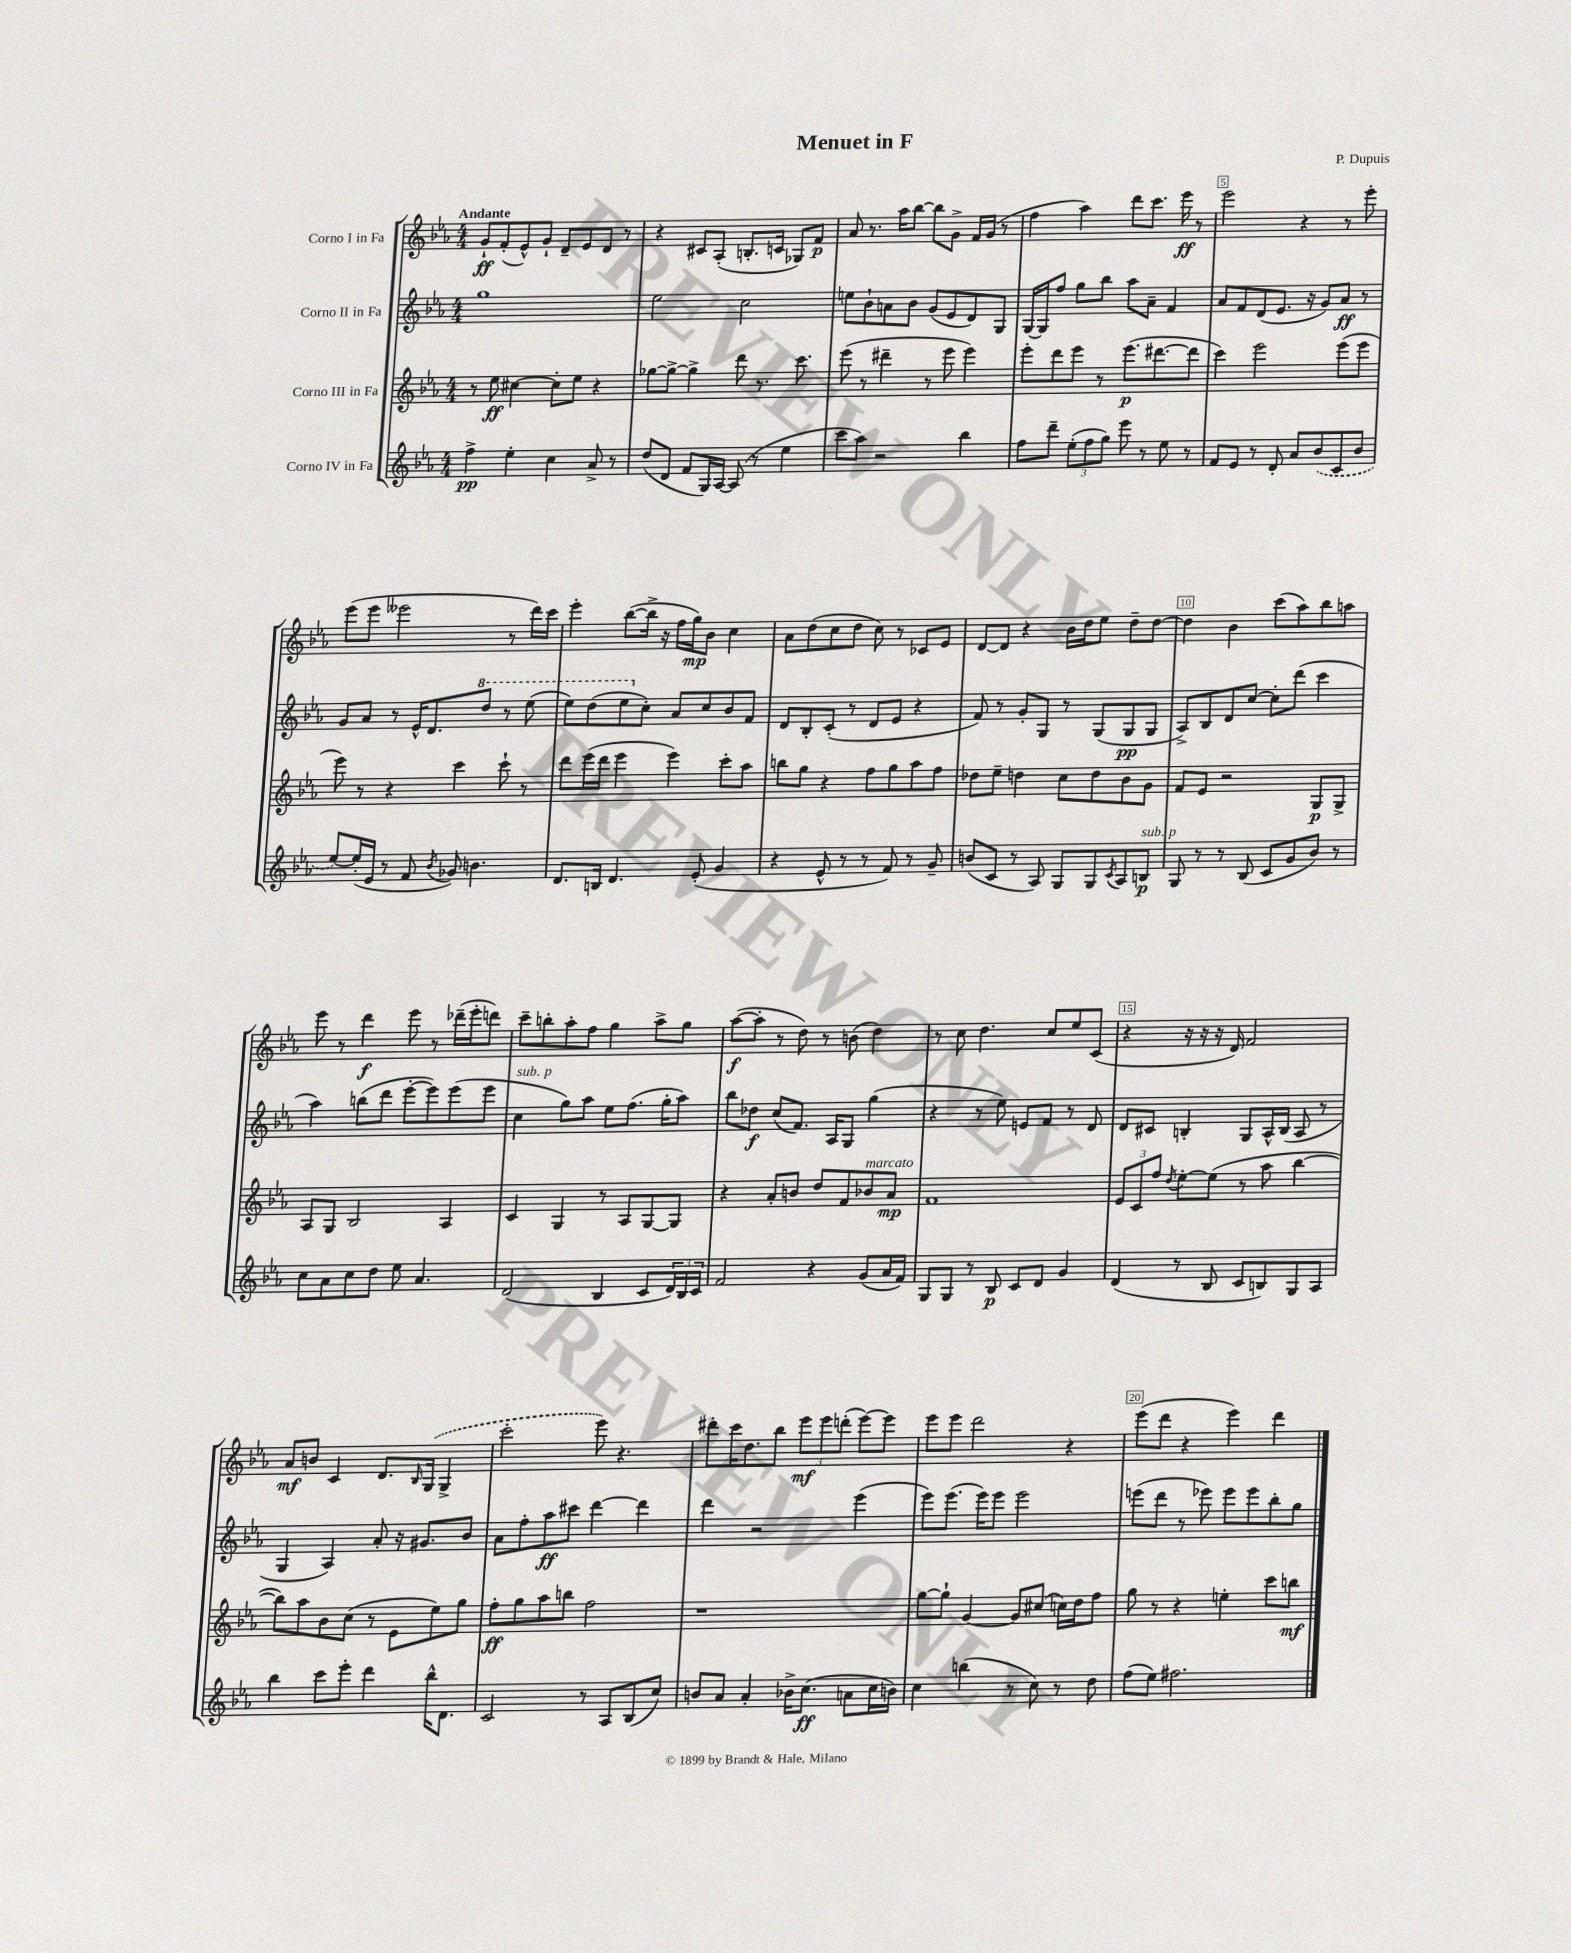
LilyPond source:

\header { title = "Menuet in F" composer = "P. Dupuis" }
<<
\new StaffGroup <<
\new Staff = "s0" \with { instrumentName = "Corno I in Fa" } {
    \clef treble \key ees \major \numericTimeSignature \time 4/4 \tempo "Andante"
    g'8-!\ff f'8-.( ees'8-^) g'8-! d'8-- ees'8 d'8 r8 |
    r4 cis'8 aes8-.( b8.-. c'16 ges8) f'8\p |
    aes'8 r8. aes''16 bes''8~ bes''8 g'8-> f'16 g'16( r8 |
    f''4 aes''4) d'''8 c'''8. ees'''16\ff r8 |
    ees'''2 r4 r8 ees'''8-. |
    ees'''8( ees'''8 eeses'''2 r8 d'''16) c'''16 |
    ees'''4-. bes''8~( bes''16-> r16 f''16 g''16\mp) bes'8 c''4 |
    aes'8 d''8( c''8 d''8 c''8) r8 ces'8 ees'8 |
    d'8~ d'8 r4 bes'16 d''16 ees''8 d''8-- d''8~ |
    d''4 bes'4 c'''8( aes''8) bes''8 a''8 |
    ees'''8 r8 d'''4\f ees'''8 r8 des'''16--( ees'''16-. d'''8) |
    c'''8-- b''8-. aes''8-. f''8 g''4 aes''8-> g''8 |
    aes''8~\f( aes''8-. r8 d''8) r8 b'8( d''4) |
    r8 c''8 d''4. c''8 ees''8 c'8( |
    r4 r16 r16 r16 d'16) f'2 |
    aes'8\mf b'8 c'4 d'8. \grace { bes16 } \once \slurDashed g16( g4-> |
    c'''2-. ees'''8) r4. |
    dis'''8-. c'''16 d''8. bes''8 \tuplet 3/2 { ees'''8\mf ees'''8 d'''8-.( } ees'''8~) ees'''8 |
    ees'''8 ees'''8 d'''2 r4 |
    ees'''8( d'''8 r4 ees'''4) d'''4 \bar "|." |
}
\new Staff = "s1" \with { instrumentName = "Corno II in Fa" } {
    \clef treble \key ees \major \numericTimeSignature \time 4/4
    g''1 |
    ees''2 c''2 |
    e''8 bes'8-! a'8 bes'8 g'8( ees'8 d'8) g8 |
    g16~ g16 f''8 g''8 bes''8 aes''8 aes'8-- f'4 |
    aes'8 f'8 d'8( ees'8. r16 g'8) aes'8\ff r8 |
    g'8 aes'8 r8 ees'16-^ d'8. \ottava #1 d'''8 r8 ees'''8( |
    ees'''8) d'''8( ees'''8 \ottava #0 c''8-.) aes'8 c''8 bes'8 f'8 |
    d'8 bes8-. c'8-.( r8 d'8 ees'8 r4 |
    f'8) r8 g'8-. g8 r8 g8( g8\pp g8 |
    aes8->) bes8 d'8 c''8~ c''8-. d'''8( c'''4 |
    aes''4) b''8( d'''8 ees'''8~-. ees'''8) ees'''8( ees'''8 |
    c''4^\markup { \italic "sub. p" } g''8) aes''8 ees''8 f''8.( g''16-. aes''8) |
    bes''8 des''8\f c''8( f'8.) aes16 g8 g''4( |
    r4 r8 ees''8) e'8 f'8 r8 d'8 |
    d'8 cis'8 b4-. g8 aes16-^ b16( aes8 r8 |
    g4 aes4) aes'8-. r16 gis'8. bes'8 |
    aes'8 f''8-. aes''8\ff cis'''8 d'''4~ d'''4 |
    d'''4 r2 ees'''4( |
    ees'''8) ees'''8.( ees'''16) ees'''8 ees'''2 |
    e'''8( d'''8 r8 ees'''8) ees'''8 ees'''8 bes''8-. g''8 \bar "|." |
}
\new Staff = "s2" \with { instrumentName = "Corno III in Fa" } {
    \clef treble \key ees \major \numericTimeSignature \time 4/4
    r8 ees''8\ff cis''4~ cis''8-. ees''8 r4 |
    ges''8~ ges''8~-> ges''4-> d'''8 r8. c'''8. |
    ees'''8( r8 dis'''4-- r8 ees'''8 ees'''4) |
    ees'''8-. d'''8 ees'''8 r8 ees'''8.\p( dis'''8.~ dis'''8 |
    c'''4) ees'''2 ees'''8( ees'''8 |
    ees'''8) r8 r4 c'''4 c'''8-! r8 |
    d'''8 ees'''16( d'''16 ees'''4 ees'''4) c'''8-. aes''8 |
    b''8 g''8 r4 f''8 g''8 aes''8 f''8 |
    des''8 ees''8-- d''4 c''8 d''8 bes'8 g'8 |
    f'8 ees'8 r2 g8\p g8-> |
    aes8 g8 bes2 aes4 |
    c'4 g4 r8 aes8 g8~ g8 |
    r4 aes'8-. b'8 d''8 f'8 bes'8^\markup { \italic "marcato" } aes'8\mp |
    f'1 |
    \tuplet 3/2 { ees'8 c'8 f''8 } \acciaccatura { d''8 } ees''8~-. ees''8( r8 aes''8 bes''4~ |
    bes''8) aes''8 bes'8 c''8( r8 ees'8 ees''8) g''8 |
    f''8-.\ff g''8 aes''8 b''8 f''2 |
    r1 |
    g''8~ g''8-! g'4~ g'8 cis''8( c''16) d''16 f''8 |
    g''8 r8 r4 e''4-. c'''8 b''8\mf \bar "|." |
}
\new Staff = "s3" \with { instrumentName = "Corno IV in Fa" } {
    \clef treble \key ees \major \numericTimeSignature \time 4/4
    f''4->\pp ees''4-. c''4 aes'8-> r8 |
    d''8( d'8 f'8 g16) aes16~ aes8( r8 ees''4 |
    c'''8 aes''8) r2 bes''4 |
    f''8 d'''8-- \tuplet 3/2 { ees''8-.( f''8 g''8) } ees'''8 r8 ees''8 r8 |
    f'8 ees'8 r8 d'8-. aes'8 \once \slurDashed bes'8( c'8 bes'8 |
    ees''8~) ees''16-.( ees'16 r8 f'8 \acciaccatura { bes'8 } ges'8) b'4. |
    d'8. b16 d'4. ees'8-.( g'4 |
    r4 ees'8-^ r8 r8 f'8) r8 g'8-- |
    b'8( c'8 r8 aes8) g8 g8 \acciaccatura { c'8 } aes8 b8\p^\markup { \italic "sub. p" } |
    g8 r8 r8 bes8( c'8 g'8 bes'8) r8 |
    c''8 aes'8 c''8 d''8 ees''8 aes'4. |
    d'2( bes4 c'8 \tuplet 3/2 { d'16) bes16 c'16 } |
    f'2 r4 g'8( aes'16 f'16) |
    g8 g8 r8 bes8\p c'8 d'8 g'4 |
    d'4( r8 bes8 c'8 b8) g8 aes8 |
    bes''4 c'''8 ees'''8-. d'''4 bes''16-^ d'8. |
    c'2 r8 aes8 bes8( c''8) |
    b'8 aes'8 aes'4-. bes'16-> c''8.\ff( a'8 c''16 b'16) |
    c''4 b''4( r8 c''8) r8 d''8 |
    f''8( ees''8) fis''2. \bar "|." |
}
>>
>>
\layout { \context { \Score \override BarNumber.break-visibility = ##(#f #t #t) barNumberVisibility = #(every-nth-bar-number-visible 5) \override BarNumber.stencil = #(make-stencil-boxer 0.1 0.3 ly:text-interface::print) } }
